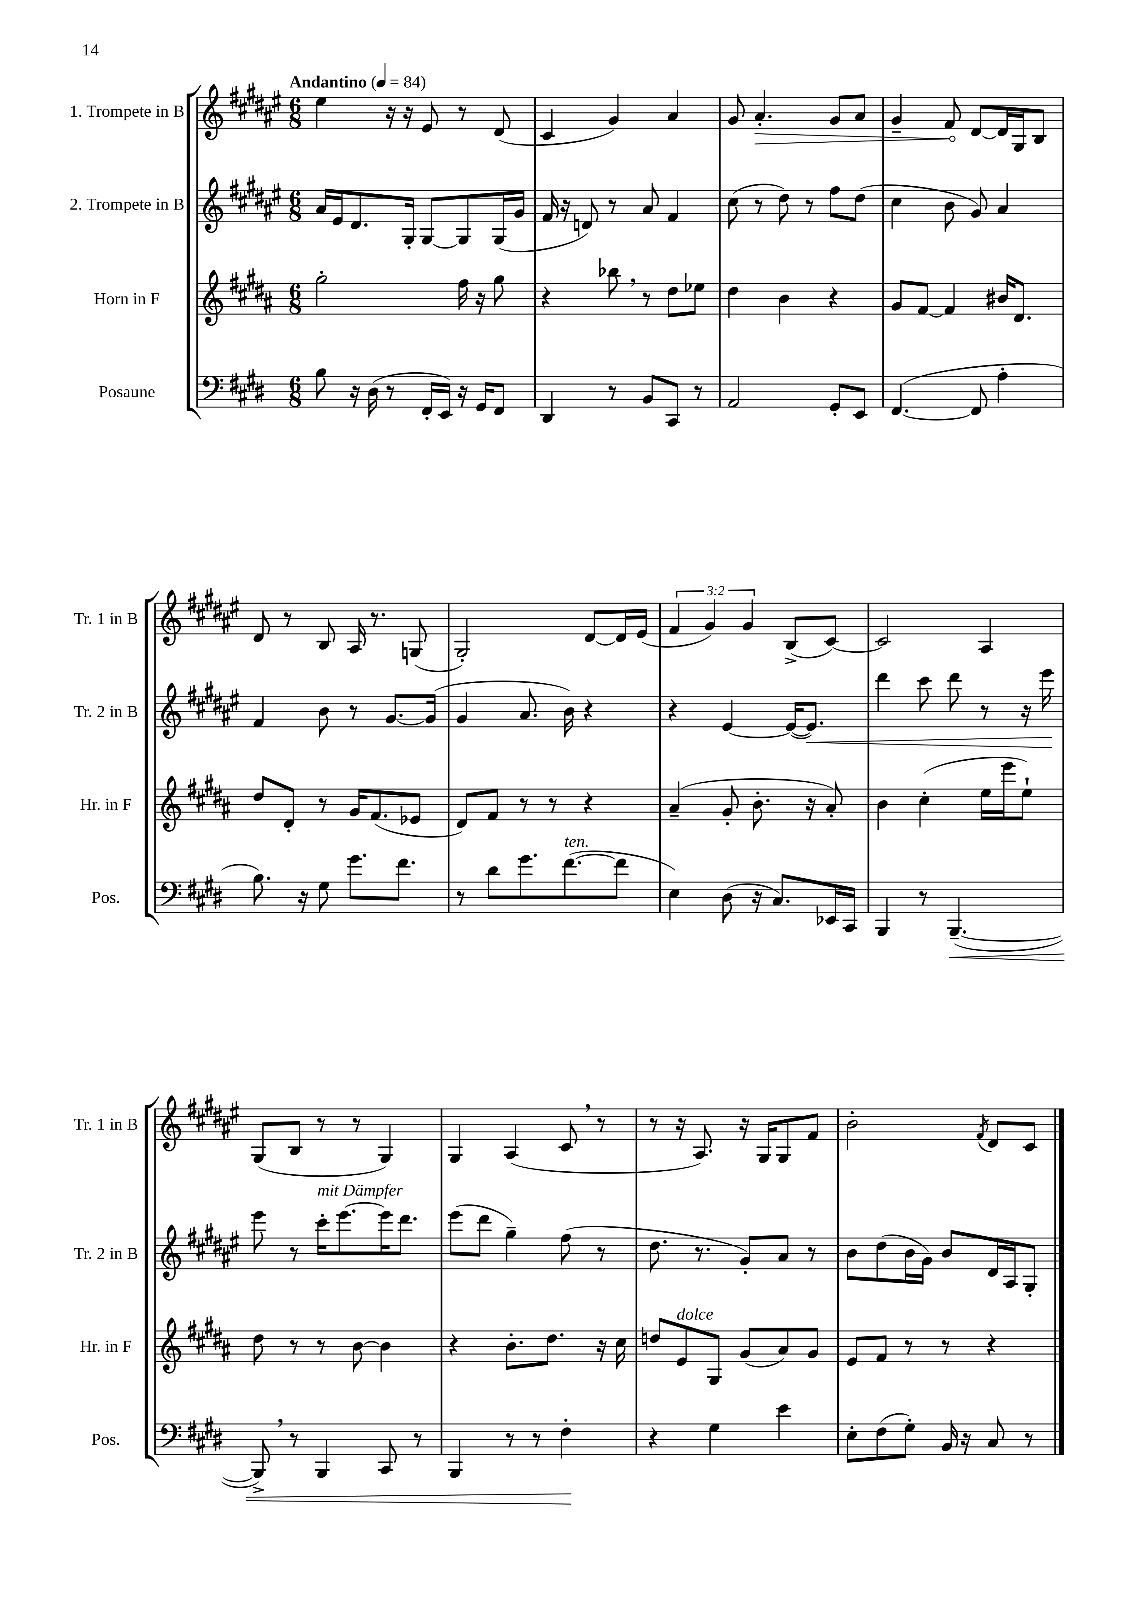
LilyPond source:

<<
\new StaffGroup <<
\new Staff = "s0" \with { instrumentName = "1. Trompete in B" shortInstrumentName = "Tr. 1 in B" } {
    \clef treble \key fis \major \numericTimeSignature \time 6/8 \override Staff.TupletNumber.text = #tuplet-number::calc-fraction-text \tempo "Andantino" 4 = 84
    eis''4 r16 r16 eis'8 r8 dis'8( |
    cis'4 gis'4) ais'4 |
    gis'8 \once \override Hairpin.circled-tip = ##t ais'4.-.\> gis'8 ais'8 |
    gis'4-- fis'8\! dis'8~ dis'16 gis16 b8 |
    dis'8 r8 b8 ais16 r8. g8( |
    gis2-.) dis'8~ dis'16 eis'16( |
    \tuplet 3/2 { fis'4 gis'4) gis'4 } b8->( cis'8~) |
    cis'2 ais4 |
    gis8( b8 r8 r8 gis4) |
    gis4 ais4( cis'8 \breathe r8 |
    r8 r16 ais8.) r16 gis16 gis8 fis'8 |
    b'2-. \acciaccatura { fis'8 } dis'8 cis'8 \bar "|." |
}
\new Staff = "s1" \with { instrumentName = "2. Trompete in B" shortInstrumentName = "Tr. 2 in B" } {
    \clef treble \key fis \major \numericTimeSignature \time 6/8
    ais'16 eis'16 dis'8. gis16-. gis8~ gis8 gis16( gis'16 |
    fis'16 r16 d'8) r8 ais'8 fis'4 |
    cis''8( r8 dis''8) r8 fis''8 dis''8( |
    cis''4 b'8 gis'8) ais'4 |
    fis'4 b'8 r8 gis'8.~ gis'16( |
    gis'4 ais'8. b'16) r4 |
    r4 eis'4~ eis'16~( eis'8.\<) |
    dis'''4 cis'''8 dis'''8 r8 r16 eis'''16\! |
    eis'''8 r8 cis'''16-.^\markup { \italic "mit Dämpfer" } eis'''8.~ eis'''16 dis'''8. |
    eis'''8( dis'''8 gis''4--) fis''8( r8 |
    dis''8. r8. gis'8-.) ais'8 r8 |
    b'8 dis''8( b'16 gis'16) b'8 dis'16 ais16 gis8-. \bar "|." |
}
\new Staff = "s2" \with { instrumentName = "Horn in F" shortInstrumentName = "Hr. in F" } {
    \clef treble \key b \major \numericTimeSignature \time 6/8
    gis''2-. fis''16 r16 gis''8 |
    r4 bes''8 \breathe r8 dis''8 ees''8 |
    dis''4 b'4 r4 |
    gis'8 fis'8~ fis'4 bis'16 dis'8. |
    dis''8 dis'8-. r8 gis'16 fis'8.( ees'8 |
    dis'8) fis'8 r8 r8 r4 |
    ais'4--( gis'8-. b'8.-. r16 ais'8-.) |
    b'4 cis''4-.( e''16 e'''16 e''8-!) |
    dis''8 r8 r8 b'8~ b'4 |
    r4 b'8.-. dis''8. r16 cis''16 |
    d''8 e'8^\markup { \italic "dolce" } gis8 gis'8( ais'8) gis'8 |
    e'8 fis'8 r8 r8 r4 \bar "|." |
}
\new Staff = "s3" \with { instrumentName = "Posaune" shortInstrumentName = "Pos." } {
    \clef bass \key e \major \numericTimeSignature \time 6/8
    b8 r16 dis16( r8 fis,16-. e,16) r16 gis,16 fis,8 |
    dis,4 r8 b,8 cis,8 r8 |
    a,2 gis,8-. e,8 |
    fis,4.~( fis,8 a4-. |
    b8.) r16 gis8 gis'8. fis'8. |
    r8 dis'8 gis'8. fis'8.~^\markup { \italic "ten." }( fis'8 |
    e4) dis8( r16 cis8.) ees,16 cis,16 |
    b,,4 r8 b,,4.~--\<( |
    b,,8->) \breathe r8 b,,4 cis,8 r8 |
    b,,4 r8 r8 fis4-.\! |
    r4 gis4 e'4 |
    e8-. fis8( gis8-.) b,16 r16 cis8 r8 \bar "|." |
}
>>
>>
\layout { \context { \Score \remove "Bar_number_engraver" } }
